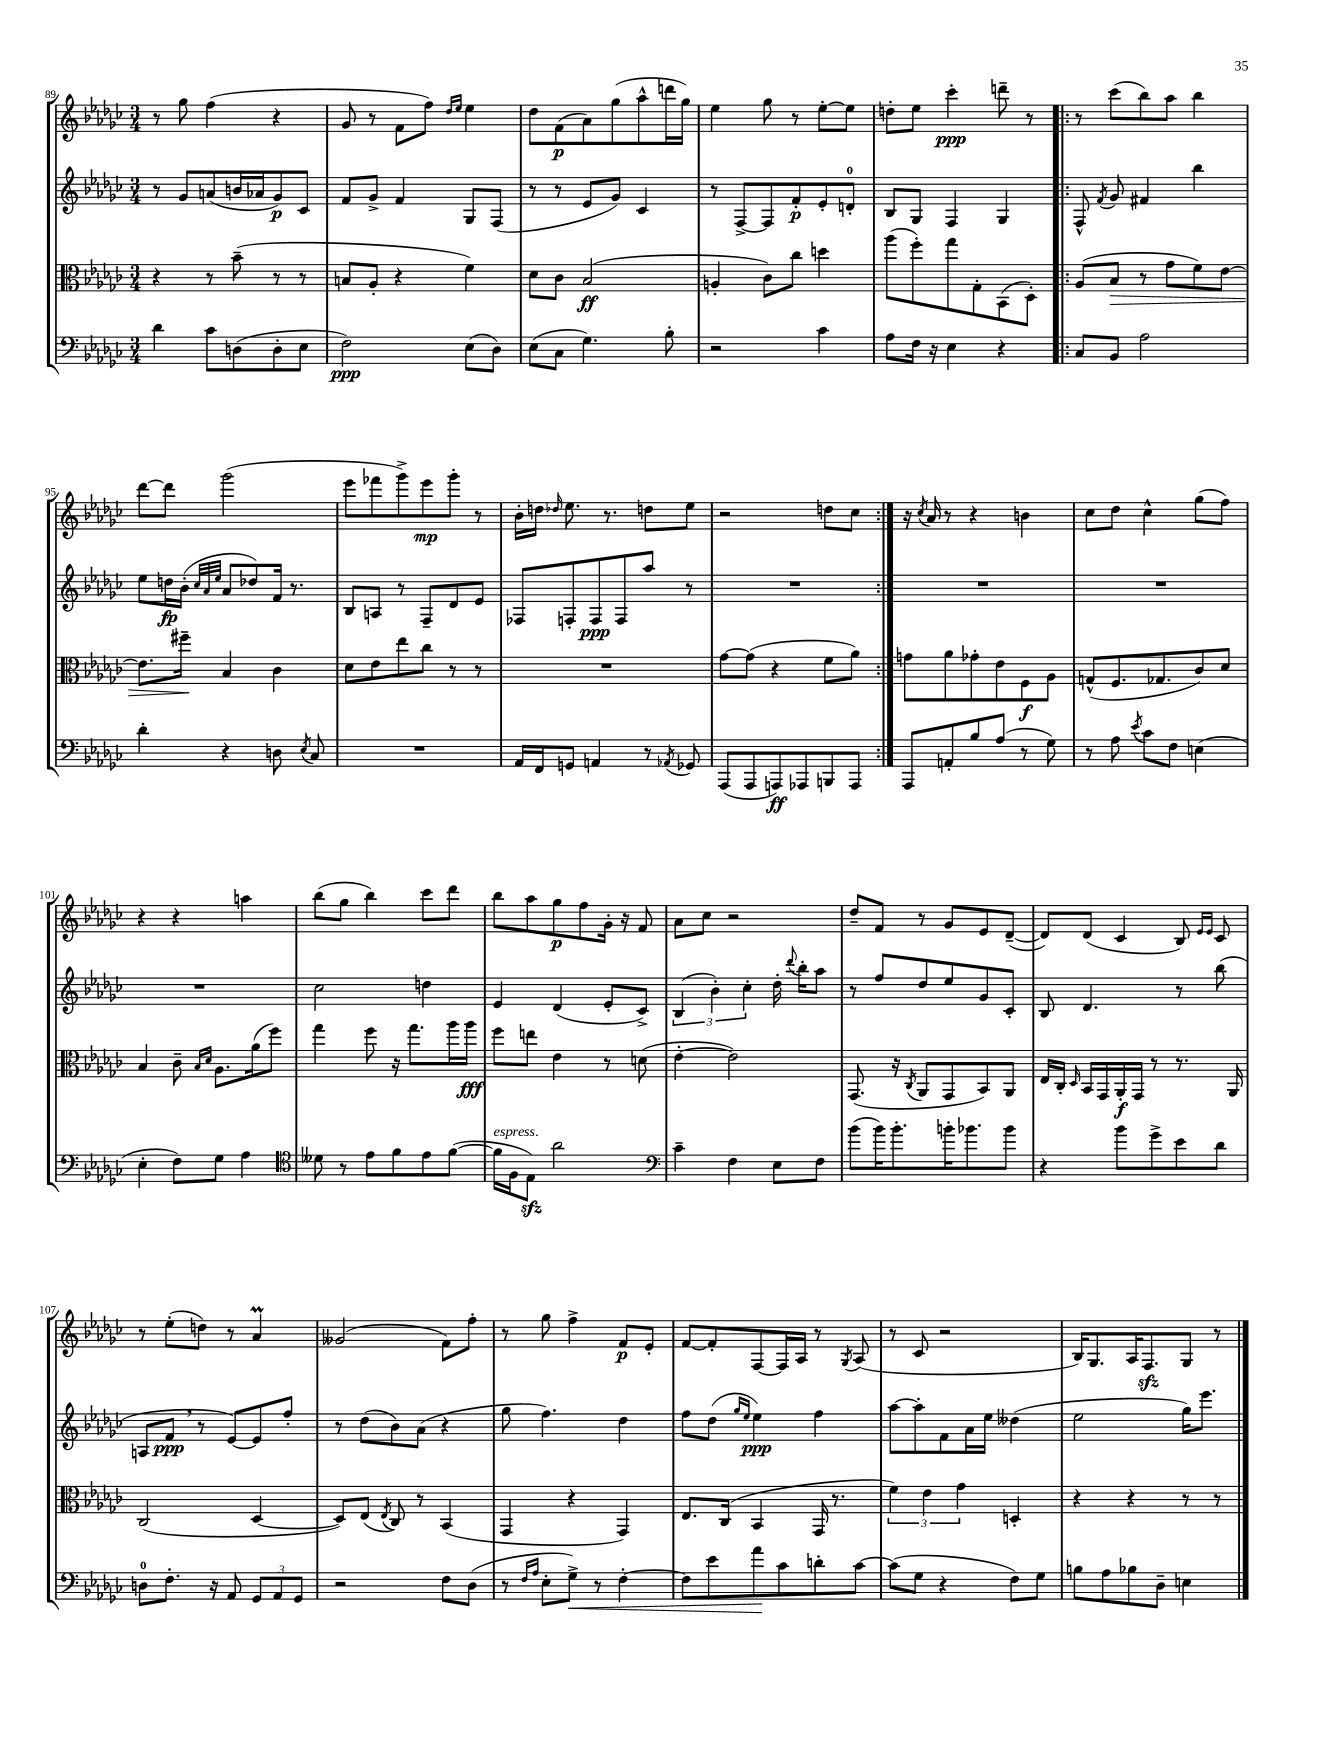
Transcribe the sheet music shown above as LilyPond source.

<<
\new StaffGroup <<
\new Staff = "s0" {
    \clef treble \key ges \major \numericTimeSignature \time 3/4
    \autoBeamOff r8 ges''8 f''4( r4 |
    ges'8 r8 f'8[ f''8]) \grace { des''16[ ees''16] } ees''4 |
    des''8[ f'8\p( aes'8) ges''8( aes''8-^ d'''16 ges''16]) |
    ees''4 ges''8 r8 ees''8[~-. ees''8] |
    d''8[-. ees''8] ces'''4-.\ppp d'''8-- r8 |
    \repeat volta 2 { r8 ces'''8[( bes''8) aes''8] bes''4 |
    des'''8[~ des'''8] ges'''2( |
    ees'''8[ fes'''8 ges'''8->) ees'''8\mp ges'''8]-. r8 |
    bes'16[-. d''16] \grace { des''16 } ees''8. r8. d''8[ ees''8] |
    r2 d''8[ ces''8] | }
    r16 \acciaccatura { ces''8 } aes'16 r8 r4 b'4 |
    ces''8[ des''8] ces''4-^ ges''8[( f''8]) |
    r4 r4 a''4 |
    bes''8[( ges''8] bes''4) ces'''8[ des'''8] |
    bes''8[ aes''8 ges''8\p f''8 ges'16]-. r16 f'8 |
    aes'8[ ces''8] r2 |
    des''8[-- f'8] r8 ges'8[ ees'8 des'8]~--( |
    des'8[) des'8]( ces'4 bes8) \grace { ees'16[ ees'16] } ces'8 |
    r8 ees''8[-.( d''8]) r8 aes'4\prall |
    geses'2( f'8[) f''8]-. |
    r8 ges''8 f''4-> f'8[\p ees'8]-. |
    f'8[~ f'8-. f8~ f16 aes16] r8 \acciaccatura { ges8 } aes8( |
    r8 ces'8 r2 |
    bes16[) ges8. aes16 f8.\sfz ges8] r8 \bar "|." |
}
\new Staff = "s1" {
    \clef treble \key ges \major \numericTimeSignature \time 3/4
    \autoBeamOff r8 ges'8[ a'8( b'16 aes'16 ges'8\p) ces'8] |
    f'8[ ges'8]-> f'4 ges8[ f8]( |
    r8 r8 ees'8[ ges'8]) ces'4 |
    r8 f8[~-> f8 f'8-.\p ees'8-. d'8]-0-. |
    bes8[ ges8] f4 ges4 |
    \repeat volta 2 { f8-^ \acciaccatura { f'8 } ges'8 fis'4 bes''4 |
    ees''8[ d''16\fp bes'16]-.( \grace { ces''32[ aes'32 ees''32] } aes'8[ des''8) f'16] r8. |
    bes8[ a8] r8 f8[-- des'8 ees'8] |
    fes8[ f8-. f8\ppp f8 aes''8] r8 |
    R2. | }
    R2. |
    R2. |
    R2. |
    ces''2 d''4 |
    ees'4 des'4( ees'8[-. ces'8]->) |
    \tuplet 3/2 { bes4( bes'4-.) ces''4-. } des''16-. \appoggiatura { des'''8 } bes''16[-. aes''8] |
    r8 f''8[ des''8 ees''8 ges'8 ces'8]-. |
    bes8 des'4. r8 bes''8( |
    a8[ f'8]\ppp \breathe r8 ees'8[~) ees'8 f''8]-. |
    r8 des''8[( bes'8) aes'8]( r4 |
    ges''8 f''4.) des''4 |
    f''8[ des''8]( \grace { ges''16[ ees''16] } ees''4\ppp) f''4 |
    aes''8[~ aes''8-. f'8 aes'16 ees''16] deses''4( |
    ees''2 ges''16[) ees'''8.] \bar "|." |
}
\new Staff = "s2" {
    \clef alto \key ges \major \numericTimeSignature \time 3/4
    \autoBeamOff r4 r8 bes'8--( r8 r8 |
    b8[ aes8]-. r4 f'4) |
    des'8[ ces'8] bes2\ff( |
    a4-. ces'8[) ces''8] d''4 |
    aes''8[( f''8-.) ges''8 ges8-. bes,8( des8]-.) |
    \repeat volta 2 { aes8[( bes8]\> r8 ges'8[ f'8) ees'8]~ |
    ees'8.[ fis''16]--\! bes4 ces'4 |
    des'8[ ees'8 ees''8 ces''8] r8 r8 |
    R2. |
    ges'8[~ ges'8]( r4 f'8[ aes'8]) | }
    g'8[ aes'8 ges'8-. ees'8 f8\f aes8] |
    g8[-^( f8. ges8. ces'8) des'8] |
    bes4 ces'8-- \grace { bes16[ des'16] } aes8.[ aes'16( f''8]) |
    ges''4 f''8 r16 ges''8.[ aes''16 aes''16]\fff |
    f''8[ e''8] ees'4 r8 d'8( |
    ees'4~-. ees'2) |
    ges,8.( r16 \acciaccatura { ces8 } aes,8[ ges,8 bes,8) aes,8] |
    ees16[ ces16]-. \grace { des16 } bes,16[ ges,16 aes,16-.\f ges,16] r8 r8. aes,16 |
    ces2( des4~ |
    des8[) ees8]( \acciaccatura { ees8 } ces8) r8 bes,4( |
    ges,4 r4 ges,4) |
    ees8.[ ces16]( bes,4 ges,16 r8. |
    \tuplet 3/2 { f'4) ees'4 ges'4 } d4-. |
    r4 r4 r8 r8 \bar "|." |
}
\new Staff = "s3" {
    \clef bass \key ges \major \numericTimeSignature \time 3/4
    \autoBeamOff des'4 ces'8[ d8( d8-. ees8] |
    f2\ppp) ees8[( des8]) |
    ees8[( ces8] ges4.) bes8-. |
    r2 ces'4 |
    aes8[ f16] r16 ees4 r4 |
    \repeat volta 2 { ces8[ bes,8] aes2 |
    des'4-. r4 d8 \acciaccatura { ees8 } ces8 |
    R2. |
    aes,16[ f,16 g,8] a,4 r8 \acciaccatura { aes,8 } ges,8 |
    aes,,8[( aes,,8 a,,8\ff) aes,,8 b,,8 aes,,8] | }
    aes,,8[ a,8-. bes8 aes8]( r8 ges8) |
    r8 aes8 \acciaccatura { ees'8 } ces'8[ f8] e4( |
    ees4-. f8[) ges8] aes4 |
    \clef tenor deses'8 r8 ees'8[ f'8 ees'8 f'8]~( |
    f'16[^\markup { \italic "espress." } f16 ees8]\sfz) aes'2 |
    \clef bass ces'4-- f4 ees8[ f8] |
    bes'8[( bes'16) bes'8.-. b'16-. bes'8. bes'8] |
    r4 bes'8[ ges'8-> ees'8 des'8] |
    d8[-0 f8.]-. r16 aes,8 \tuplet 3/2 { ges,8[ aes,8 ges,8] } |
    r2 f8[ des8]( |
    r8 \grace { f16[ aes16] } ees8[-. ges8]->\<) r8 f4~-. |
    f8[ ees'8 aes'8\! ces'8 d'8-. ces'8]~ |
    ces'8[( ges8] r4 f8[) ges8] |
    b8[ aes8 bes8 des8]-- e4 \bar "|." |
}
>>
>>
\layout { \context { \Score currentBarNumber = #89 } }
